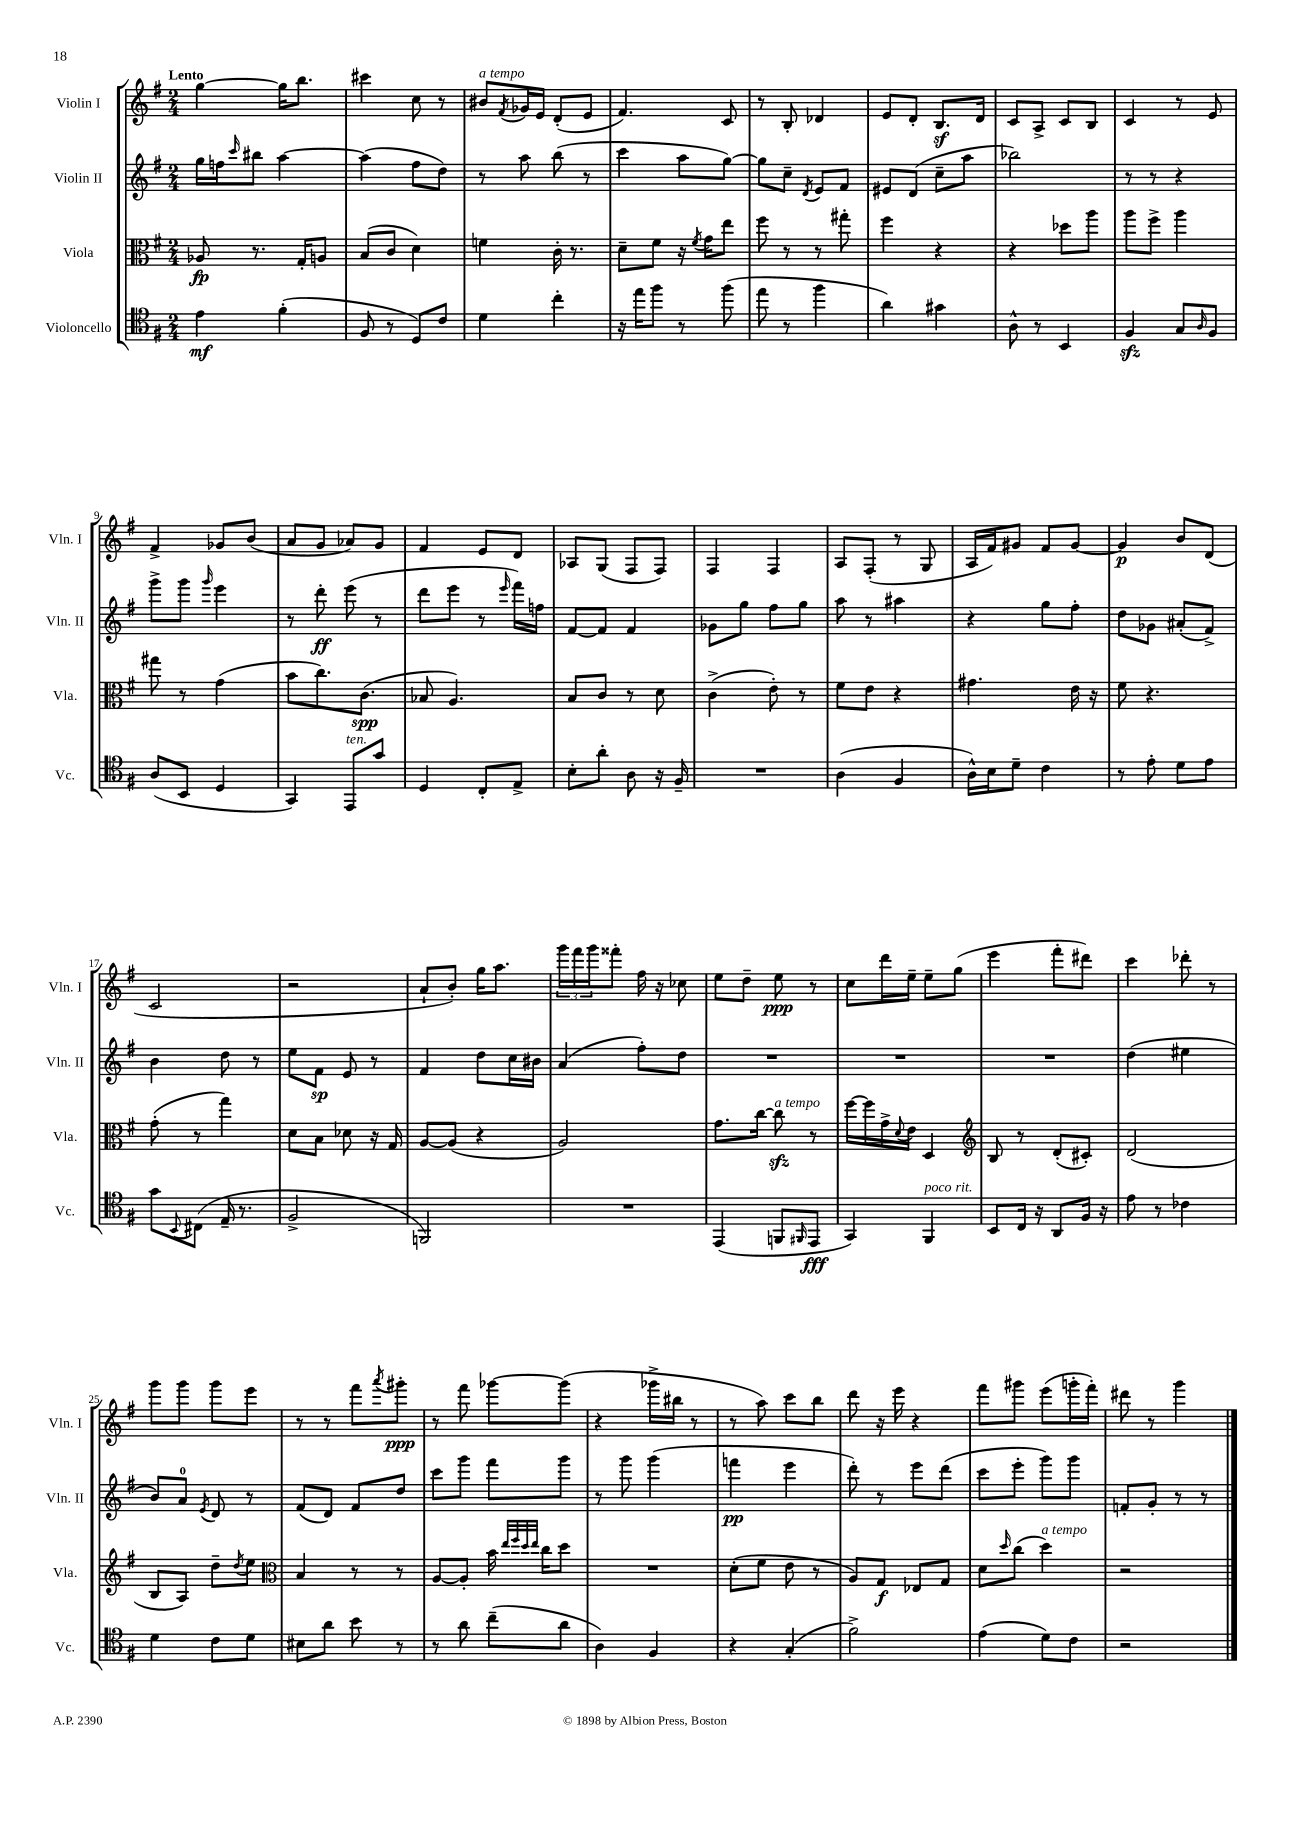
<<
\new StaffGroup <<
\new Staff = "s0" \with { instrumentName = "Violin I" shortInstrumentName = "Vln. I" } {
    \clef treble \key g \major \numericTimeSignature \time 2/4 \tempo "Lento"
    g''4~ g''16 b''8. |
    cis'''4 c''8 r8 |
    bis'8^\markup { \italic "a tempo" } \acciaccatura { fis'8 } ges'16 e'16 d'8-.( e'8 |
    fis'4.) c'8 |
    r8 b8-. des'4 |
    e'8 d'8-. b8.\sf d'16 |
    c'8 a8-> c'8 b8 |
    c'4 r8 e'8 |
    fis'4-> ges'8 b'8( |
    a'8 g'8 aes'8) g'8 |
    fis'4 e'8 d'8 |
    aes8 g8( fis8 fis8) |
    fis4 fis4 |
    a8 fis8-.( r8 g8 |
    a16 fis'16) gis'8 fis'8 gis'8~ |
    gis'4\p b'8 d'8( |
    c'2 |
    r2 |
    a'8-! b'8-.) g''16 a''8. |
    \tuplet 3/2 { g'''16 fis'''16 g'''16 } fisis'''8-. fis''16 r16 ces''8 |
    e''8 d''8-- e''8\ppp r8 |
    c''8 d'''16 e''16-- e''8-- g''8( |
    e'''4 fis'''8-. dis'''8) |
    c'''4 des'''8-. r8 |
    g'''8 g'''8 g'''8 e'''8 |
    r8 r8 fis'''8 \acciaccatura { a'''8 } gis'''8-.\ppp |
    r8 fis'''8 ges'''8~ ges'''8( |
    r4 ges'''16-> bis''16 r8 |
    r8 a''8) c'''8 b''8 |
    d'''8 r16 e'''16 r4 |
    fis'''8 gis'''8 e'''8( g'''16-. fis'''16-.) |
    dis'''8 r8 g'''4 \bar "|." |
}
\new Staff = "s1" \with { instrumentName = "Violin II" shortInstrumentName = "Vln. II" } {
    \clef treble \key g \major \numericTimeSignature \time 2/4
    g''16 f''16 \grace { c'''16 } bis''8 a''4~ |
    a''4( fis''8 d''8) |
    r8 a''8 b''8( r8 |
    c'''4 a''8 g''8~) |
    g''8 c''8-- \acciaccatura { d'8 } e'8 fis'8 |
    eis'8 d'8( c''8-- a''8 |
    bes''2) |
    r8 r8 r4 |
    g'''8-> g'''8 \grace { g'''16 } e'''4 |
    r8 d'''8-.\ff e'''8( r8 |
    d'''8 e'''8 r8 \grace { e'''16 } fis'''16) f''16 |
    fis'8~ fis'8 fis'4 |
    ges'8 g''8 fis''8 g''8 |
    a''8 r8 ais''4 |
    r4 g''8 fis''8-. |
    d''8 ges'8 ais'8-.( fis'8->) |
    b'4 d''8 r8 |
    e''8 fis'8\sp e'8 r8 |
    fis'4 d''8 c''16 bis'16 |
    a'4( fis''8-.) d''8 |
    R2 |
    R2 |
    R2 |
    d''4( eis''4 |
    b'8) a'8-0 \acciaccatura { e'8 } d'8 r8 |
    fis'8( d'8) fis'8 d''8 |
    c'''8 g'''8 fis'''8 g'''8 |
    r8 g'''8 g'''4( |
    f'''4\pp e'''4 |
    d'''8-.) r8 e'''8 d'''8( |
    c'''8 e'''8-. g'''8) g'''8 |
    f'8-. g'8-. r8 r8 \bar "|." |
}
\new Staff = "s2" \with { instrumentName = "Viola" shortInstrumentName = "Vla." } {
    \clef alto \key g \major \numericTimeSignature \time 2/4
    aes8\fp r8. g16-. a8 |
    b8( c'8 d'4) |
    f'4 c'16-. r8. |
    d'8-- fis'8 r16 \acciaccatura { fis'8 } g'16 e''8 |
    fis''8 r8 r8 gis''8-. |
    fis''4 r4 |
    r4 des''8 a''8 |
    a''8 fis''8-> a''4 |
    gis''8 r8 g'4( |
    b'8 c''8.) c'8.\spp( |
    bes8 a4.) |
    b8 c'8 r8 d'8 |
    c'4->( e'8-.) r8 |
    fis'8 e'8 r4 |
    gis'4. e'16 r16 |
    fis'8 r4. |
    g'8-.( r8 g''4) |
    d'8 b8 des'8 r16 g16 |
    a8~ a8( r4 |
    a2) |
    g'8. c''16~ c''8\sfz^\markup { \italic "a tempo" } r8 |
    fis''16~ fis''16 g'16-> \appoggiatura { d'8 } e'16 d4 |
    \clef treble b8 r8 d'8-.( cis'8-.) |
    d'2( |
    b8 a8) d''8-- \acciaccatura { d''8 } e''8 |
    \clef alto b4 r8 r8 |
    a8~ a8-. b'16 \grace { e''32 fis''32 d''32 e''32 } c''16 d''8 |
    R2 |
    d'8-.( fis'8 e'8 r8 |
    a8) g8\f ees8 g8 |
    d'8 \grace { d''16 } c''8( d''4^\markup { \italic "a tempo" }) |
    r2 \bar "|." |
}
\new Staff = "s3" \with { instrumentName = "Violoncello" shortInstrumentName = "Vc." } {
    \clef tenor \key g \major \numericTimeSignature \time 2/4
    e'4\mf fis'4-.( |
    fis8 r8 d8) c'8 |
    d'4 c''4-. |
    r16 e''16 fis''8 r8 fis''8( |
    e''8 r8 fis''4 |
    a'4) gis'4 |
    a8-^ r8 b,4 |
    fis4\sfz g8 \grace { a16 } fis8 |
    a8( b,8 d4 |
    g,4) e,8^\markup { \italic "ten." } g'8 |
    d4 c8-. e8-> |
    b8-. a'8-. a8 r16 fis16-- |
    R2 |
    a4( fis4 |
    a16-^) b16 d'8-- c'4 |
    r8 e'8-. d'8 e'8 |
    g'8 \appoggiatura { b,8 } cis8( e16-- r8. |
    fis2-> |
    f,2) |
    R2 |
    e,4( f,8 \grace { fis,16 } e,8\fff |
    g,4) fis,4^\markup { \italic "poco rit." } |
    b,8 c16 r16 a,8 fis16 r16 |
    e'8 r8 ces'4 |
    d'4 c'8 d'8 |
    bis8 a'8 b'8 r8 |
    r8 a'8 c''8--( a'8 |
    a4) fis4 |
    r4 g4-.( |
    fis'2->) |
    e'4( d'8) c'8 |
    r2 \bar "|." |
}
>>
>>
